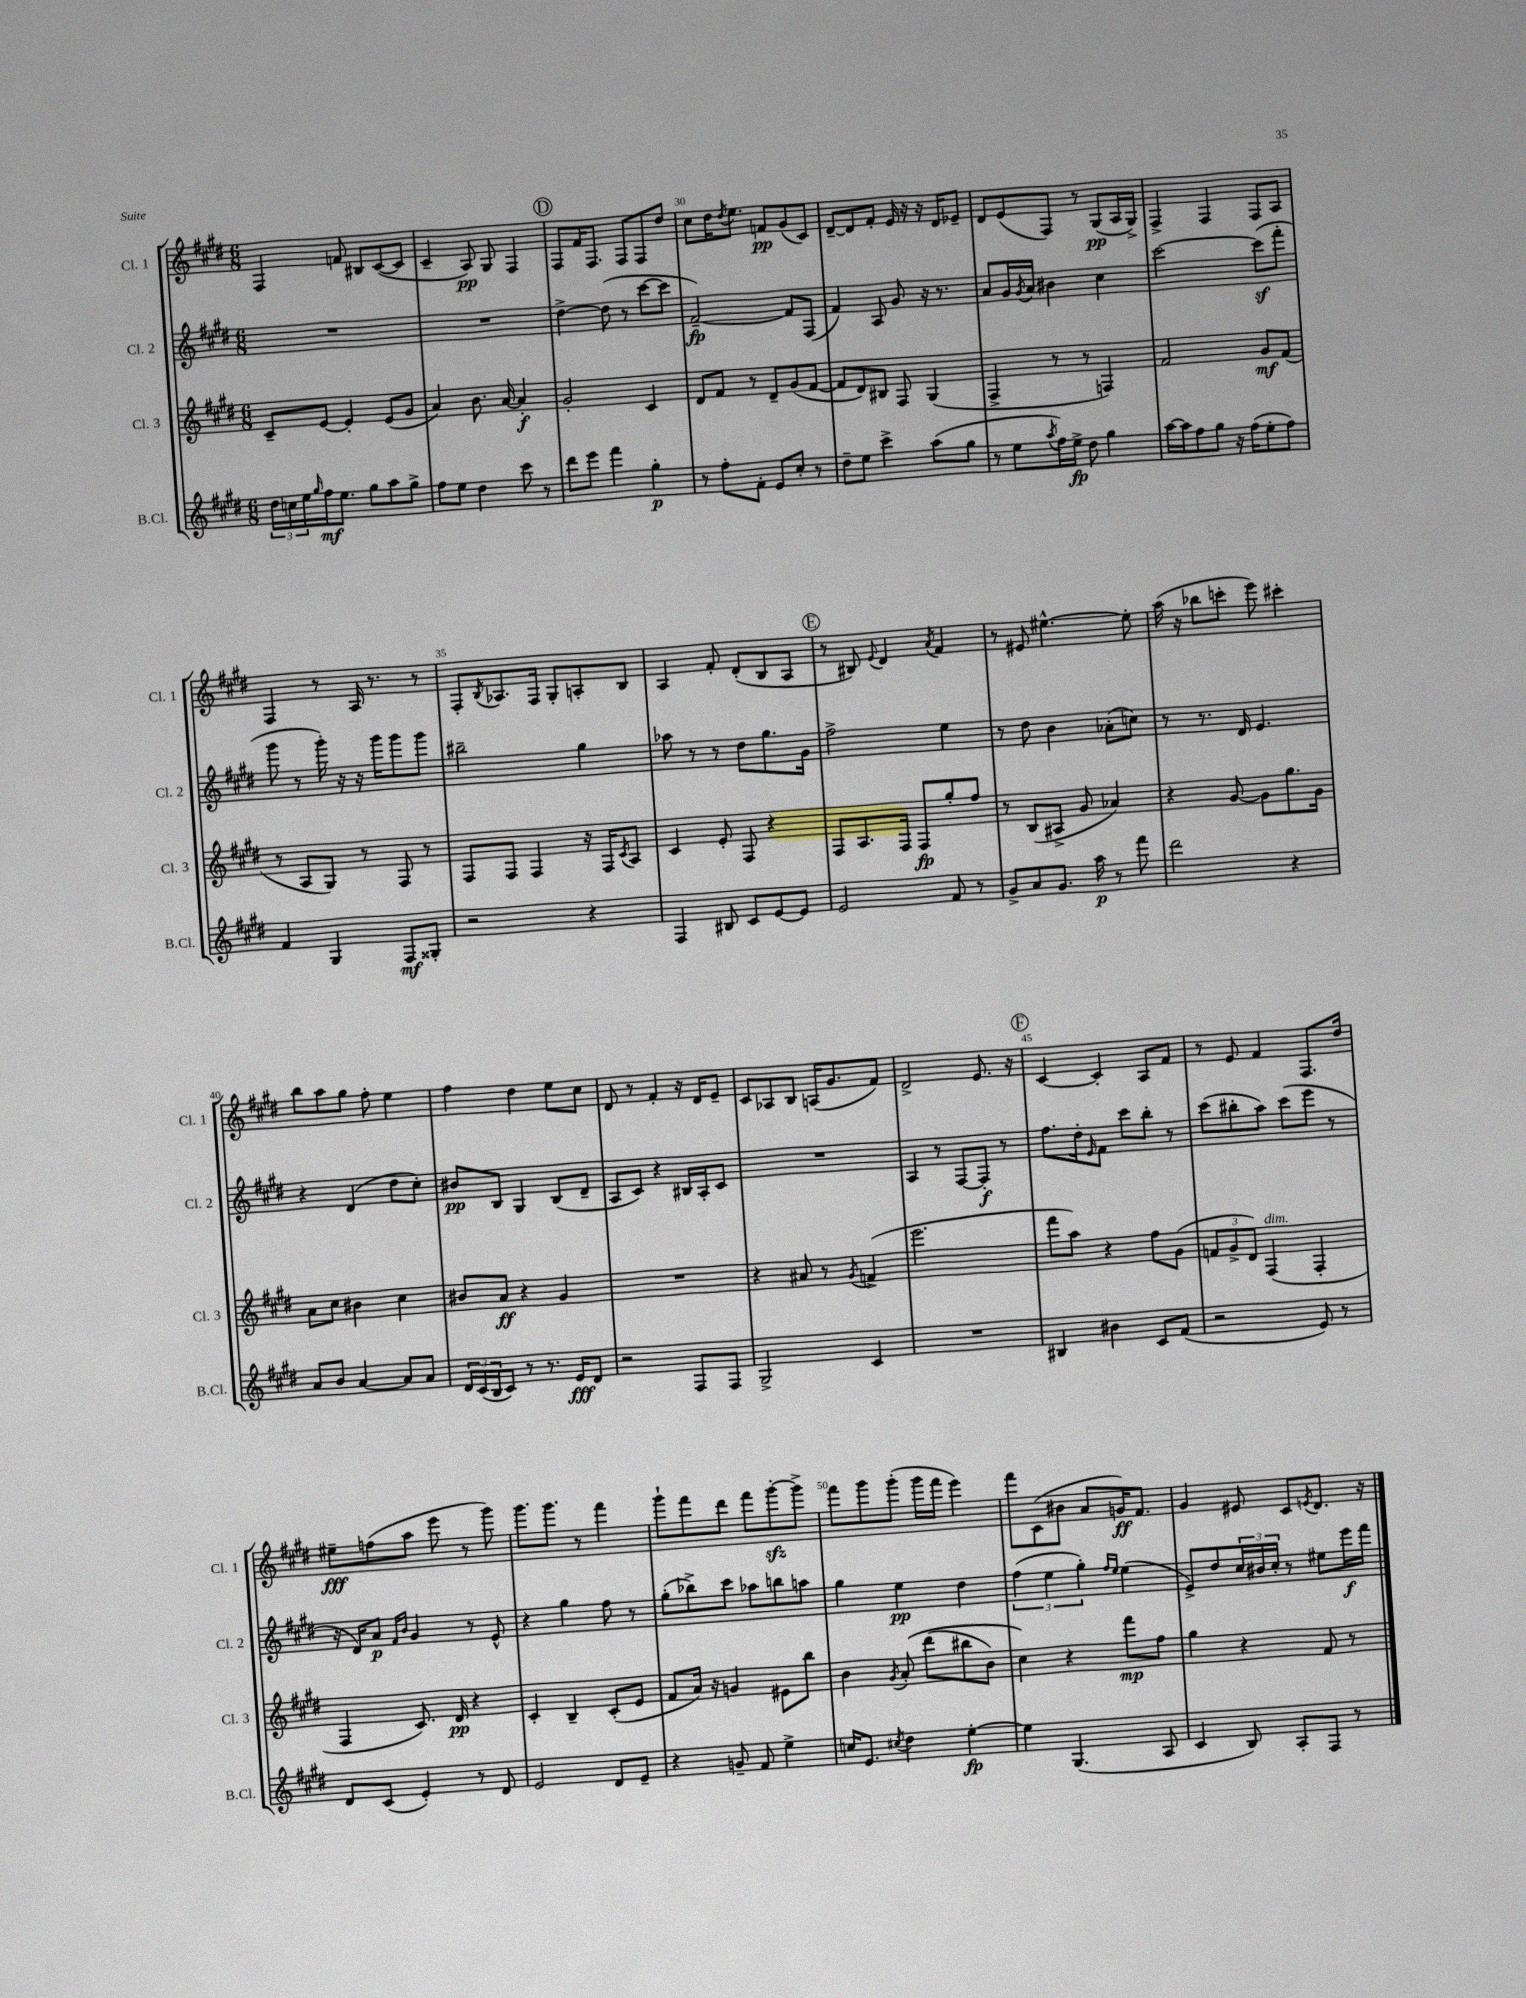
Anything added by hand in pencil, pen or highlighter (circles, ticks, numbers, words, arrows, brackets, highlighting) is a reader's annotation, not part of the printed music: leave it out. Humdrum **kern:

**kern	**kern	**kern	**kern
*staff4	*staff3	*staff2	*staff1
*clefG2	*clefG2	*clefG2	*clefG2
*k[f#c#g#d#]	*k[f#c#g#d#]	*k[f#c#g#d#]	*k[f#c#g#d#]
*M6/8	*M6/8	*M6/8	*M6/8
24dd#\LL	8c#~/L	2.r	4F#/
24cc\	.	.	.
24ee\	.	.	.
16qqgg#/	.	.	.
16ff#\J	[8e/J	.	.
8.ee\J	.	.	.
.	4e'/]	.	8f/
8gg#\L	.	.	8B#/L
8aa\	(8e/L	.	([8c#/
8gg#^\J	8g#/J	.	8c#/]J
=	=	=	=
8ff#\L	4a/)	2.r	4c#~/
8ee\J	.	.	.
4dd#\	8.b\	.	8A/)
.	.	.	8G#/
.	[16a/	.	.
8ccc#\	4a'/]	.	4F#/
8r	.	.	.
=	=	=	=
8ddd#\L	2g#'/	[4dd#^\	8F#/L
8eee\J	.	.	16f#/K
.	.	.	8.F#/J
4fff#\	.	(8dd#\]	.
.	.	8r	8F#/L
4gg#'\	4c#/	[8ccc#\L	8F#/
.	.	8ccc#\]J	8dd#/J
=	=	=	=
8r	8d#/L	[2f#~/)	8cc#\L
8ff#'\L	8f#/J	.	16dd#\K
.	.	.	8qdd#/
.	.	.	8.ee\J
8f#'\J	8r	.	.
8e/L	8d#~/L	.	8f/L
8cc#'/J	(8g#/	8f#/]L	(8g#/
8r	[8f#/J	(8F#/J	8c#/J)
=	=	=	=
8dd#~\L	8f#/]L	4f#/)	[8d#~/L
8ee\J	8d#/)	.	8d#/]
4ccc#^\	8B#/J	8A/	8f#'/J
.	8F#/	8g#/	16e/
.	.	.	16r
(8aa\L	(4G#/	16r	16r
.	.	8.r	16d#/LK
8gg#\J	.	.	8e-~/J
=	=	=	=
8r	4F#^/	8a/L	8d#/L
8ee\L	.	16g#/L	(8e/
.	.	8qg#/	.
.	.	16a/JJ	.
8qaa/	.	.	.
16ff#\L)	8r	4b#\	8F#/J)
16ee^\JJ	.	.	.
8dd#\	8r	.	8r
4gg#\	4F/)	4cc#\	(8G#/L
.	.	.	16A/L
.	.	.	16G#^/JJ)
=	=	=	=
[16aa\LL	2f#/	[2ccc#\	4F#^/
16aa\]J	.	.	.
8ff#\	.	.	.
8gg#\J	.	.	4F#/
16r	.	.	.
(16ff#\LK	.	.	.
8ee'\	8g#/L	(8ccc#\]L	8F#/L
8ff#\J)	(8f#/J	8fff#'\J	8A/J
=	=	=	=
4f#/	8r	8ggg#\	4F#/
.	8A/L	8r	.
4G#/	8G#/J)	16ggg#'\)	8r
.	.	16r	.
.	8r	16r	16A/
.	.	16ggg#\LK	8.r
8F#/L	8F#/	8ggg#\	.
8G##'/J	8r	8ggg#\J	8r
=	=	=	=
2r	8F#/L	2bb#~\	8F#'/L
.	.	.	8qB/
.	8F#/J	.	8.A-/
.	4F#/	.	.
.	.	.	16F#/Jk
.	.	.	8G#'/L
4r	16r	4gg#\	8A'/
.	16F#/LK	.	.
.	8qc#/	.	.
.	8A/J	.	8B/J
=	=	=	=
4F#/	4c#/	8aa-\	4A/
.	.	8r	.
8B#/	8e'/	8r	8f#'/
8c#/L	8F#/	8dd#\L	(8d#'/L
[8e/	4r	8.gg#\	8B/
8e/]J	.	.	8A/J
.	.	16g#\Jk	.
=	=	=	=
2e/	8F#/L	2ff#^\	8r
.	8.A/	.	8B#/)
.	.	.	8qqe/
.	.	.	4d#/
.	16F#/Jk	.	.
.	8F#/L	.	.
.	.	.	8qa/
8f#/	8gg#'/	4ee\	4f#/
8r	8ff#/J	.	.
=	=	=	=
8g#^/L	8r	8r	8r
8a/	(8B/L	8dd#\	8e#/
8.g#/J	8A#^/J	4b\	[4.ee#^^\
.	8g#/	.	.
16aa\	.	.	.
8r	4a-/)	(8a-'\L	.
8fff#\	.	8cc\J)	8ee#'\]
=	=	=	=
2ddd#\	4r	8r	(16aa\
.	.	.	16r
.	.	8.r	8bb-\L
.	[8g#/	.	8ccc'\J
.	.	16d#/	.
.	8g#\]L	4.e/	8eee\)
4r	8.gg#\	.	4ccc#'\
.	16g#\Jk	.	.
=	=	=	=
8a/L	8a\L	4r	8bb\L
8b/J	8cc#\J	.	8aa\
[4a/	4b#\	(4d#/	8gg#\J
.	.	.	8ff#'\
8a/]L	4cc#\	8dd#\L	4ee\
8a/J	.	8cc#'\J)	.
=	=	=	=
24d#/LL	8b#/L	8b#/L	4ff#\
(24c#/	.	.	.
24B/J	.	.	.
8c#/J)	8a/J	8B/J	.
8r	4r	4G#/	4dd#\
8.r	.	.	.
.	4g#/	(8B/L	8ee\L
16e/LK	.	.	.
8d#/J	.	8d#~/J	8cc#\J
=	=	=	=
2r	2.r	8A/L	8d#/
.	.	8c#/J)	8r
.	.	4r	4f#'/
8F#/L	.	16B#/LL	16r
.	.	16A'/J	16d#/LK
8F#/J	.	8c#/J	8e~/J
=	=	=	=
2G#^/	4r	2.r	8c#/L
.	.	.	8A-/
.	8a#/	.	8B/J
.	8r	.	(16A/LK
.	.	.	8.g#/
.	8qg#/	.	.
4c#/	(4f^/	.	.
.	.	.	8f#/J)
=	=	=	=
2.r	2.eee\	4A/	2d#^/
.	.	8r	.
.	.	[8F#/L	.
.	.	8F#'/]J	8.e/
.	.	8r	.
.	.	.	16r
=	=	=	=
4B#/	8fff#\L	8.ff#\L	[4c#/
.	8aa\J)	.	.
.	.	16dd#'\k	.
.	.	16qqe/	.
4b#\	4r	8f#\J	4c#'/]
.	.	8ccc#\L	.
8c#/L	8ff#\L	8bb'\J	8A/L
(8f#/J	(8g#\J	8r	8f#/J
=	=	=	=
2r	12f/L	(8ccc#\L	8r
.	12g#^/	.	.
.	.	8bb#'\	8e/
.	12d#/J)	.	.
.	(4F#/	8aa\J)	4f#/
.	.	(8ccc#\L	.
8e/)	4F#'/	8eee\J	8.F#/L
8r	.	8r	.
.	.	.	16dd#/Jk
=	=	=	=
8d#/L	4F#/	16r	8ee#~\L
.	.	16d#/LK)	.
(8c#/J	.	8a/J	(8ff\
.	.	16qqf#/LL	.
.	.	16qqb/JJ	.
4e'/)	8.c#/)	4g#/	8aa\J
.	.	.	8eee\
.	16d#/	.	.
8r	4r	8r	8r
8d#/	.	8e^^/	8ggg#\)
=	=	=	=
2e/	4c#'/	4r	8.ggg#\L
.	.	.	8.ggg#\J
.	4B~/	4gg#\	.
.	.	.	8r
8d#/L	(8c#'/L	8ff#\	4fff#\
8e~/J	8e/J	8r	.
=	=	=	=
4r	8f#/L	(8gg#'\L	8ggg#`\L
.	16a/Jk)	8bb-^\)	8fff#\
.	16r	.	.
8g~/	4g/	8ccc#\J	8ddd#\J
8f#/	.	8aa-\L	8fff#\L
4ee^\	8e#\L	8bb\	[8ggg#'\
.	8bb\J	8aa\J	8ggg#^\]J
=	=	=	=
16cc/LK	4b\	4gg#\	8fff#\L
8.e/J	.	.	.
.	.	.	8ggg#\
8qcc#/	8qg#/	.	.
4dd#\	&(8a'/	4ee\	(8ggg#'\J
.	(8ddd#\L	.	16ggg#\LL
.	.	.	16fff#\JJ
[4ee'\	8bb#\	4dd#\	4eee\)
.	8b\J)	.	.
=	=	=	=
4ee\]	4cc#\&)	(6ff#\	8fff#\L
.	.	.	(8c#\
.	.	6ee\	.
(4.G#/	4r	.	8b#\J
.	.	6gg#'\)	.
.	.	.	8a/L
.	.	16qqff#/LL	.
.	.	16qqee/JJ	.
.	8fff#\L	(4ee\	16g/K)
.	.	.	8.f#/J
8A/	8ff#\J	.	.
=	=	=	=
4c#/	4gg#\	8e^/L)	4g#/
.	.	8dd#/	.
8B/)	4r	24cc#/L	8e#/
.	.	24b#/	.
.	.	24cc#'/JJ	.
8A'/L	.	8r	8c#/L
.	.	.	8qe/
8F#/J	8f#/	8ee#\L	8.d#/J
8r	8r	16eee\L	.
.	.	16fff#\JJ	16r
==	==	==	==
*-	*-	*-	*-
